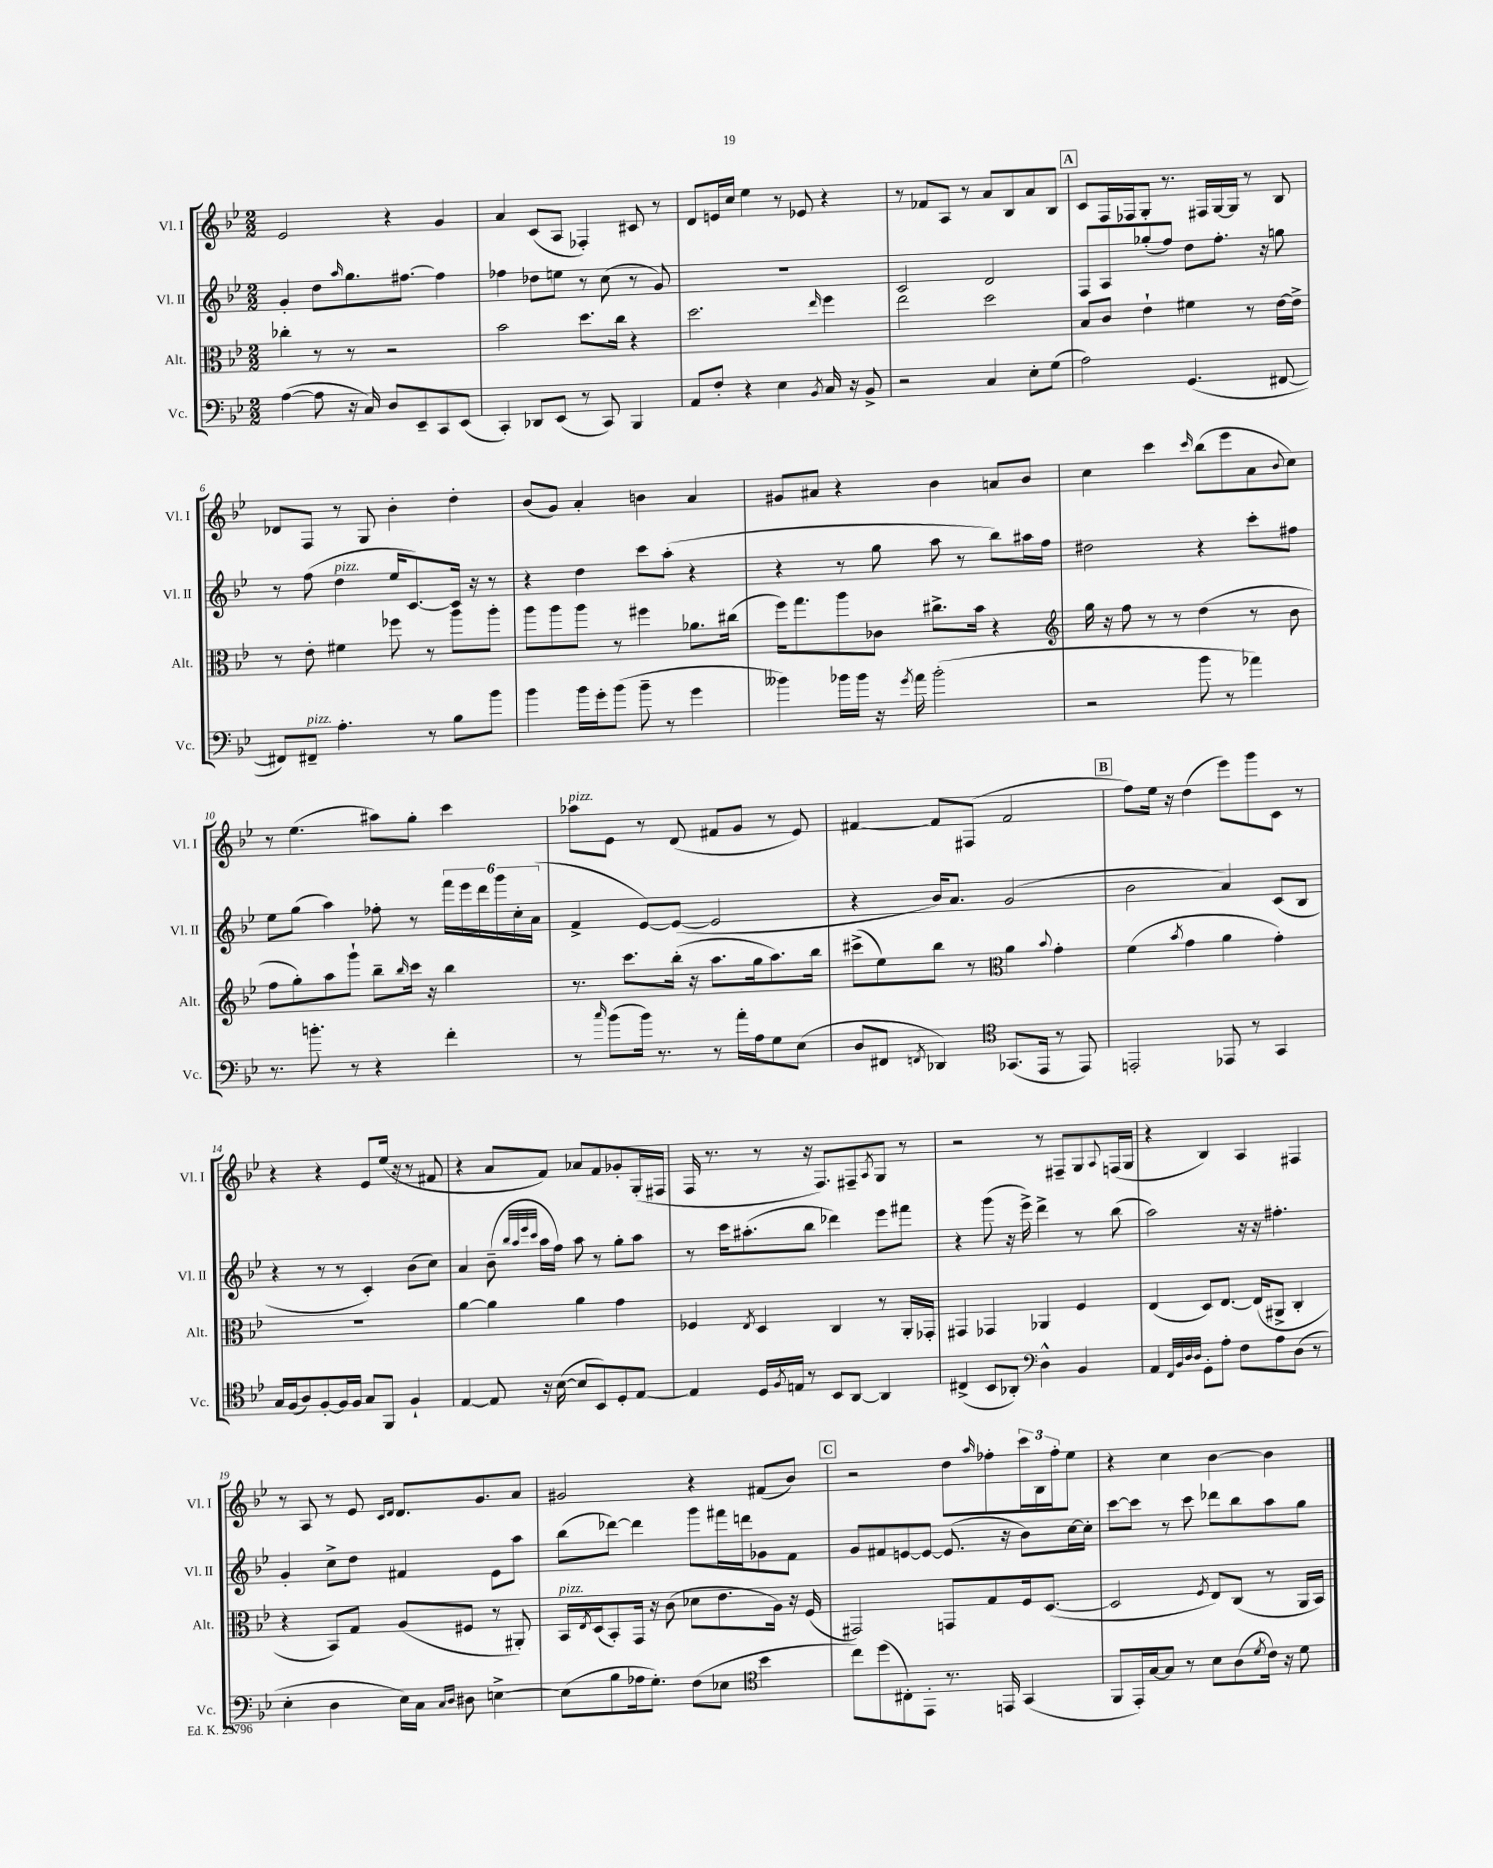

**kern	**kern	**kern	**kern
*staff4	*staff3	*staff2	*staff1
*clefF4	*clefC3	*clefG2	*clefG2
*k[b-e-]	*k[b-e-]	*k[b-e-]	*k[b-e-]
*M2/2	*M2/2	*M2/2	*M2/2
([4A	4cc-'	4g'	2e-
8A]	8r	8dd	.
.	.	16qqaa	.
16r	8r	8.gg	.
16C)	.	.	.
8D	2r	.	4r
.	.	[8.ff#	.
8EE-~	.	.	.
8CC	.	4ff#]	4g
(8EE-	.	.	.
=	=	=	=
4CC')	2b-	4ff-	4a
8DD-	.	8dd-	(8c
(8EE-	.	8ee	8A
8r	8.dd	8r	4F-')
8CC)	.	(8cc	.
.	16cc	.	.
4BBB-	4r	8r	8c#
.	.	8g)	8r
=	=	=	=
8AA	2.dd	1r	8d
8F'	.	.	16e
.	.	.	16cc
4r	.	.	4ee-
4E-	.	.	8r
.	.	.	8e-
8qBB-	16qqee-	.	.
16C	4ff	.	4r
16r	.	.	.
8BB-^	.	.	.
=	=	=	=
2r	2ee-	2c	8r
.	.	.	8f-
.	.	.	8A
.	.	.	8r
4C	2dd	2d	8a
.	.	.	8B-
8E-'	.	.	8a
(8G	.	.	8B-
=	=	=	=
2A)	8B-	8F	8c
.	8c	8A	16F
.	.	.	16F-
.	4e-`	(8gg-'	8G'
.	.	8ff)	8.r
(4.GG	4f#	8dd	.
.	.	.	16F#
.	.	8.ff'	[16G
.	.	.	16G]
.	8r	.	8r
.	.	16r	.
[8FF#	[16e-	8gg	8B-
.	16e-^]	.	.
=	=	=	=
8FF#])	8r	8r	8d-
8FF#~	8e-'	(8ff	8F
4.A'	4f#	4dd	8r
.	.	.	8G
.	8ff-	16ee-	4b-'
.	.	[8.c)	.
8r	8r	.	.
8B-	8aa	16c]	4dd'
.	.	16r	.
8b-	8aa'	8r	.
=	=	=	=
4b-	8aa	4r	(8b-
.	8aa	.	8g)
16b-	8aa	4dd	4a'
16g'	.	.	.
(8b-	8r	.	.
8b-~	4ff#	8ccc	4b
8r	.	(8aa'	.
4g	8.a-	4r	4a
.	(16cc#	.	.
=	=	=	=
4b--)	16ff)	4r	8g#
.	8.gg	.	.
.	.	.	8a#
16b-	8aa	8r	4r
16b-	.	.	.
16r	8c-	8gg	.
8qg	.	.	.
16a	.	.	.
(2b-'	8.cc#^	8aa	4b-
.	.	8r	.
.	16b-	.	.
.	4r	8bb-)	8a
.	.	16aa#	8b-
.	.	16ff	.
=	=	=	=
*	*clefG2	*	*
2r	16gg	2dd#	4cc
.	16r	.	.
.	8ff	.	.
.	8r	.	4ccc
.	8r	.	.
.	.	.	16qqccc
8b-	(4dd	4r	(8bb-
8r	.	.	8eee-
4a-)	8r	8ccc'	8a
.	.	.	8qqb-
.	8b-	8ff#	8cc)
=	=	=	=
8.r	8ff	8ee-	8r
.	8gg')	(8gg	(4.ee-
8.b'	.	.	.
.	8aa	4aa)	.
8r	8ggg`	.	.
4r	8bb-~	8ff-'	8aa#)
.	16qqbb-	.	.
.	16ccc	8r	8gg'
.	16r	.	.
4f'	4bb-	24fff	4ccc
.	.	24eee-	.
.	.	24ddd	.
.	.	24ggg	.
.	.	24cc'	.
.	.	(24a	.
=	=	=	=
8r	8.r	4f^	8aa-
16qqcc	.	.	.
(8b-	.	.	8e-
.	8.ccc	.	.
16b-)	.	[8e-)	8r
8.r	.	.	.
.	(16bb-'	(8e-_	(8d
.	16r	.	.
8r	8.aa	2e-]	8f#
16a'	.	.	8g
16A	16gg	.	.
8G	8.aa)	.	8r
(8E-	.	.	8e-)
.	16bb-	.	.
=	=	=	=
8D	(8ccc#^	4r	[4f#
8FF#	8ee-)	.	.
8qFF	.	.	.
4DD-)	8bb-	16b-)	8f#]
.	.	8.a	.
.	8r	.	(8F#
*clefC4	*clefC3	*	*
(8.GG-	4a	(2g	2f#
16EE-	.	.	.
.	8qqb-	.	.
8r	4g'	.	.
8EE-)	.	.	.
=	=	=	=
2EE'	(4f	2b-	8ff)
.	.	.	16ee-
.	.	.	16r
.	8qb-	.	.
.	4g	.	(4dd
8EE-	4a	4a)	8eee-)
8r	.	.	8ggg
4GG	4g')	(8c	8c
.	.	8B-	8r
=	=	=	=
16G	1r	4r	4r
(16F	.	.	.
8A)	.	.	.
[8F'	.	8r	4r
16F]	.	8r	.
16F	.	.	.
8G	.	4c')	8e-
8FF	.	.	(16ee-
.	.	.	16r
4F`	.	(8b-	8r
.	.	8cc)	8f#
=	=	=	=
[4E-	[4a	4a	4r
8E-]	4a]	(8b-~	8a
.	.	32qqbb-	.
.	.	32qqaa	.
.	.	32qqeee-	.
.	.	32qqccc	.
16r	.	16aa	8f)
([16B-	.	16ff)	.
8B-]	4a	8aa	8a-
8BB-)	.	8r	8f
8D'	4g	8gg'	8g-'
[8E-	.	8aa	(16G'
.	.	.	16F#
=	=	=	=
4E-]	4F-	8r	16F
.	.	.	8.r
.	.	16ccc	.
.	.	(8.aa#'	.
.	8qE-	.	.
16D	4D	.	8r
8qF	.	.	.
16E	.	.	.
8r	.	8bb-	16r
.	.	.	8.F)
8BB-	4C	4ddd-)	.
[8AA	.	.	8F#~
.	.	.	8qA
4AA]	8r	8eee-	8G
.	16AA'	8fff#	8r
.	16GG-'	.	.
=	=	=	=
(4C#^	4GG#	4r	2r
8BB-	4GG-	(8ggg	.
8AA-')	.	16r	.
.	.	16eee-^)	.
*clefF4	*	*	*
4D^^	4AA-	4ddd^	8r
.	.	.	8F#~
4BB-	4F	8r	8G
.	.	.	8qqA
.	.	(8bb-	(16F
.	.	.	16G
=	=	=	=
4AA	(4E-	2aa)	4r
32qqFF	.	.	.
32qqBB-	.	.	.
32qqD	.	.	.
32qqD	.	.	.
8GG'	8D)	.	4B-)
8A'	[8.E-	.	.
8F	.	16r	4A
.	(16E-]	16r	.
8A	8AA#^	4.ff#'	.
(8D	4C'	.	4F#
8r	.	.	.
=	=	=	=
4E-'	4r	4g'	8r
.	.	.	8A
4D	8BB-)	8cc^	8r
.	8G	8dd	8e-
.	.	.	16qqc
.	.	.	16qqd
16E-)	(8A	4f#	8.d
16C	.	.	.
16qqC	.	.	.
16qqD	.	.	.
8D#	8F#	.	.
.	.	.	8.g
[4E^	8r	8e-	.
.	8AA#')	8aa	8a
=	=	=	=
(8E]	16BB-	(8bb-	2g#
.	8qE-	.	.
.	(16D	.	.
8B-	8BB-')	[8ddd-)	.
16A-	16GG	4ddd-]	.
8.G')	16r	.	.
.	(8c	.	.
(8F	8d-	8ggg	4r
8E-	8.e-	16fff#	.
.	.	16ddd	.
*clefC4	*	*	*
4b-	.	8g-	(8f#
.	16A)	.	.
.	16r	8f	8b-)
.	(16F	.	.
=	=	=	=
8cc)	2GG#)	8g	2r
(8dd	.	8f#	.
8C#')	.	[8e	.
8EE-'	.	8e_	.
8.r	8GG	(8.e]	8dd
.	.	.	16qqaa
.	8G	.	8ff-'
16EE	.	16r	.
(4GG	16F	8b-)	24ccc
.	.	.	24B-
.	([8.D	.	.
.	.	.	24ff-'
.	.	[16cc	8ee-
.	.	16cc']	.
=	=	=	=
8FF	2D]	[8ccc	4r
16EE-')	.	8ccc]	.
[16G	.	.	.
8G]	.	8r	4cc
8r	.	8ccc	.
.	8qF	.	.
8B-	8E-)	8ddd-	[4b-
(8A	(8C	8bb-	.
8qd	.	.	.
16c)	8r	8aa	4b-]
16r	.	.	.
8d	16AA	8gg	.
.	16BB-)	.	.
==	==	==	==
*-	*-	*-	*-
